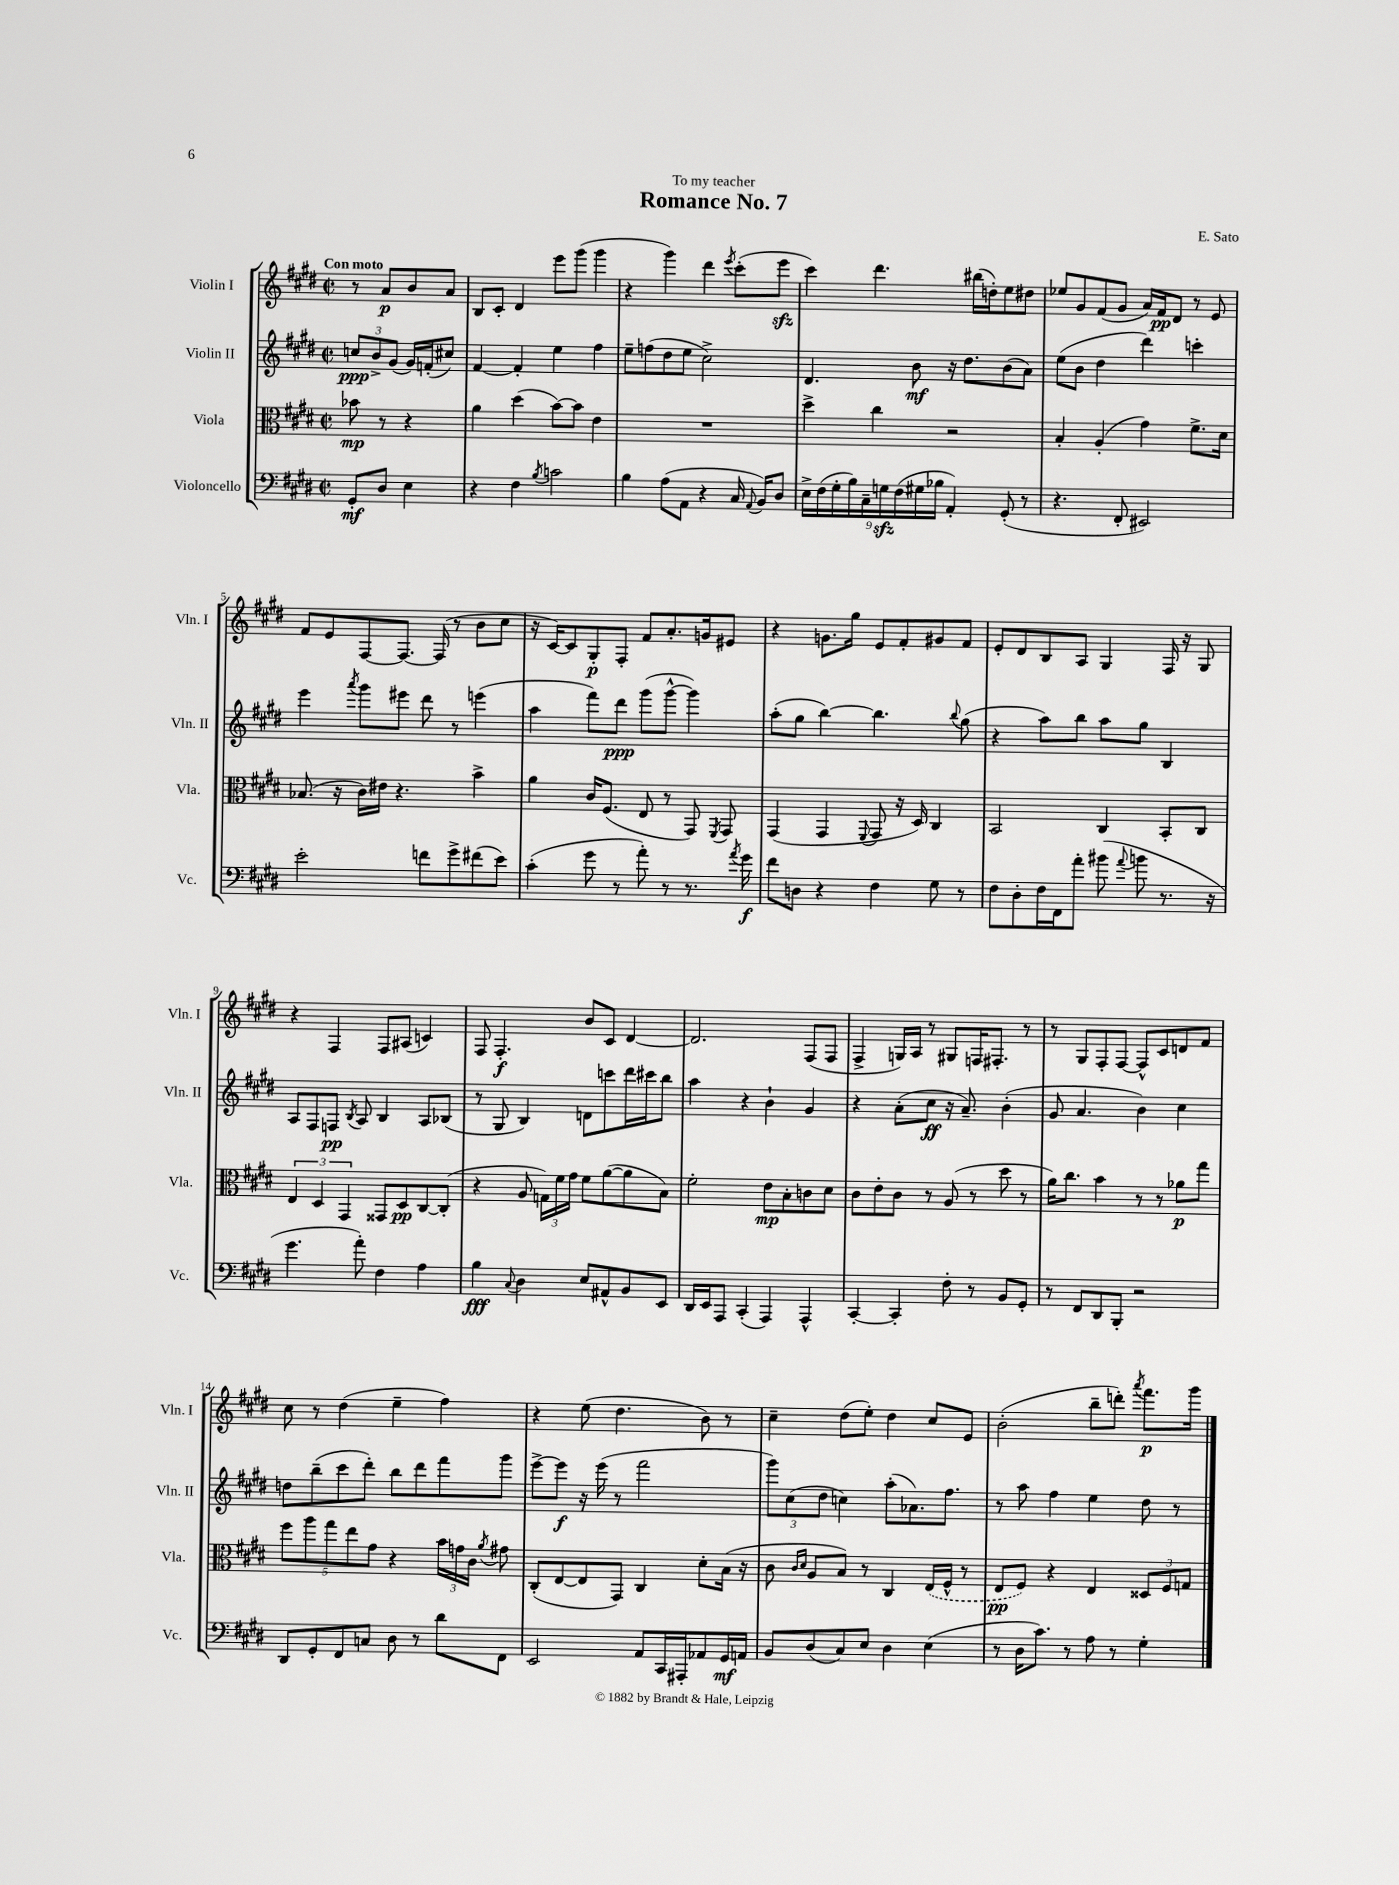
\header { title = "Romance No. 7" composer = "E. Sato" dedication = "To my teacher" }
<<
\new StaffGroup <<
\new Staff = "s0" \with { instrumentName = "Violin I" shortInstrumentName = "Vln. I" } {
    \clef treble \key e \major \defaultTimeSignature \time 2/2 \partial 2 \tempo "Con moto"
    \autoBeamOff r8 a'8[\p b'8 a'8] |
    b8[ cis'8]-. dis'4 e'''8[ gis'''8]( gis'''4 |
    r4 gis'''4) dis'''4 \acciaccatura { e'''8 } cis'''8[-.( e'''8]\sfz |
    cis'''4) dis'''4. bis''16[( d''16-.) e''8 dis''8] |
    ees''8[ gis'8 fis'8( gis'8] a'16[) fis'16\pp dis'8] r8 e'8 |
    fis'8[ e'8 fis8~ fis8.]~ fis16( r8 b'8[ cis''8] |
    r16 cis'16[~) cis'8 gis8-.\p fis8]-. fis'8[ a'8.-. g'16 eis'8] |
    r4 g'8.[ gis''16] e'8[ fis'8-. gis'8 fis'8] |
    e'8[-. dis'8 b8 a8] gis4 fis16 r16 gis8 |
    r4 fis4 fis8[ ais8]( c'4) |
    fis8 fis4.-.\f b'8[ cis'8] dis'4~ |
    dis'2. fis8[( fis8] |
    fis4-> g16[) a16] r8 gis8[ f16 fis8.]-. r8 |
    r8 gis8[ fis8-. fis8]~ fis8[-^ cis'8 d'8 fis'8] |
    cis''8 r8 dis''4( e''4-- fis''4) |
    r4 e''8( dis''4. b'8) r8 |
    cis''4-- dis''8[( e''8]-.) dis''4 cis''8[ e'8] |
    b'2-.( b''8[-- d'''8]-.) \acciaccatura { a'''8 } fis'''8.[\p gis'''16] \bar "|." |
}
\new Staff = "s1" \with { instrumentName = "Violin II" shortInstrumentName = "Vln. II" } {
    \clef treble \key e \major \defaultTimeSignature \time 2/2 \partial 2
    \autoBeamOff \tuplet 3/2 { c''8[\ppp b'8-> gis'8]( } gis'16[) f'16-.( cis''8]) |
    fis'4~ fis'4-. e''4 fis''4 |
    e''8[-- f''8( dis''8 e''8] cis''2->) |
    dis'4. b'8\mf r16 dis''8.[ b'8( a'8]) |
    e''8[( b'8] dis''4 dis'''4) c'''4-. |
    e'''4 \acciaccatura { a'''8 } gis'''8[ eis'''8] dis'''8 r8 e'''4( |
    a''4 fis'''8[) dis'''8]\ppp gis'''8[( gis'''8]~-^ gis'''4) |
    a''8[-.( gis''8] b''4~) b''4. \appoggiatura { b''8 } gis''8( |
    r4 a''8[) b''8] a''8[ gis''8] b4 |
    a8[ fis8 f8]\pp \acciaccatura { b8 } a8 b4 a8[ bes8]( |
    r8 gis8 b4) d'8[ c'''8 dis'''16 cis'''16 b''8] |
    a''4 r4 b'4-! gis'4 |
    r4 a'8[-.( cis''8]\ff r16 a'8.--) b'4-.( |
    gis'8 a'4. b'4) cis''4 |
    d''8[ b''8--( cis'''8 dis'''8]-.) b''8[ dis'''8 fis'''8 gis'''8] |
    e'''8[~-> e'''8]\f r16 e'''16( r8 fis'''2 |
    \tuplet 3/2 { gis'''8[) cis''8( dis''8] } c''4) a''8[-.( aes'8.) fis''8.] |
    r8 a''8 fis''4 e''4 dis''8 r8 \bar "|." |
}
\new Staff = "s2" \with { instrumentName = "Viola" shortInstrumentName = "Vla." } {
    \clef alto \key e \major \defaultTimeSignature \time 2/2 \partial 2
    \autoBeamOff bes'8\mp r8 r4 |
    a'4 dis''4( b'8[~) b'8] e'4 |
    R1 |
    dis''4-> cis''4 r2 |
    b4-. a4-.( gis'4) fis'8.[-> dis'16] |
    bes8.( r16 cis'16[) eis'16] r4. b'4-> |
    a'4 cis'16[ fis8.]( e8 r8 gis,8) \acciaccatura { fis,8 } gis,8 |
    gis,4( gis,4 \appoggiatura { fis,8 } gis,8 r16 dis16) cis4 |
    b,2 cis4 b,8[-. cis8] |
    \tuplet 3/2 { e4 dis4 gis,4 } gisis,8[ dis8\pp cis8~ cis8]-.( |
    r4 a8 \tuplet 3/2 { g16[) fis'16 gis'16] } fis'8[ a'8~( a'8 b8]) |
    fis'2-. e'8[\mp b8-. c'8 dis'8] |
    cis'8[ e'8-. cis'8] r8 a8( r8 dis''8 r8 |
    a'16[) cis''8.] b'4 r8 r8 aes'8[\p gis''8] |
    \tuplet 5/4 { fis''8[ a''8 gis''8 e''8 gis'8] } r4 \tuplet 3/2 { b'16[ g'16 cis'16] } \acciaccatura { a'8 } gis'8 |
    cis8[-.( e8~ e8 gis,8]) cis4 dis'8[-. b16]( r16 |
    cis'8 \grace { cis'16[ dis'16] } a8[ b8]) r8 cis4 \once \slurDashed e16[( fis16]-^ r8 |
    e8[\pp fis8]) r4 e4 \tuplet 3/2 { disis8[ fis8 g8] } \bar "|." |
}
\new Staff = "s3" \with { instrumentName = "Violoncello" shortInstrumentName = "Vc." } {
    \clef bass \key e \major \defaultTimeSignature \time 2/2 \partial 2
    \autoBeamOff gis,8[-.\mf dis8] e4 |
    r4 fis4 \acciaccatura { b8 } c'2 |
    b4 a8[( a,8] r4 cis16 \appoggiatura { a,8 } b,16[) dis8] |
    \tuplet 9/8 { e16[-> fis16( gis16-. b16) cis16-- g16\sfz fis16( gis16 bes16] } a,4-.) gis,8-.( r8 |
    r4. fis,8-. eis,2) |
    e'2-. f'8[ gis'8-> fis'8( e'8]) |
    cis'4-.( gis'8 r8 a'8-.) r8 r8. \acciaccatura { a'8 } gis'16\f |
    fis'8[ d8] r4 fis4 gis8 r8 |
    fis8[ dis8-. fis16 fis,16 a'8]-. bis'8( \appoggiatura { a'8 } b'8 r8. r16 |
    gis'4. a'8-.) fis4 a4 |
    b4\fff \appoggiatura { cis8 } dis4 e8[ ais,8-^ b,8 e,8] |
    dis,16[ e,16 a,,8] cis,4-.( a,,4) a,,4-^ |
    cis,4~-. cis,4-. fis8-. r8 b,8[ gis,8]-. |
    r8 fis,8[ dis,8 b,,8]-. r2 |
    dis,8[ gis,8-. fis,8 c8] dis8 r8 dis'8[ fis,8] |
    e,2 a,8[ cis,16 ais,,16-. aes,8 gis,16\mf a,16] |
    b,8[ dis8( cis8) e8] dis4 e4( |
    r8 dis16[ cis'8.]) r8 a8 r8 gis4-. \bar "|." |
}
>>
>>
